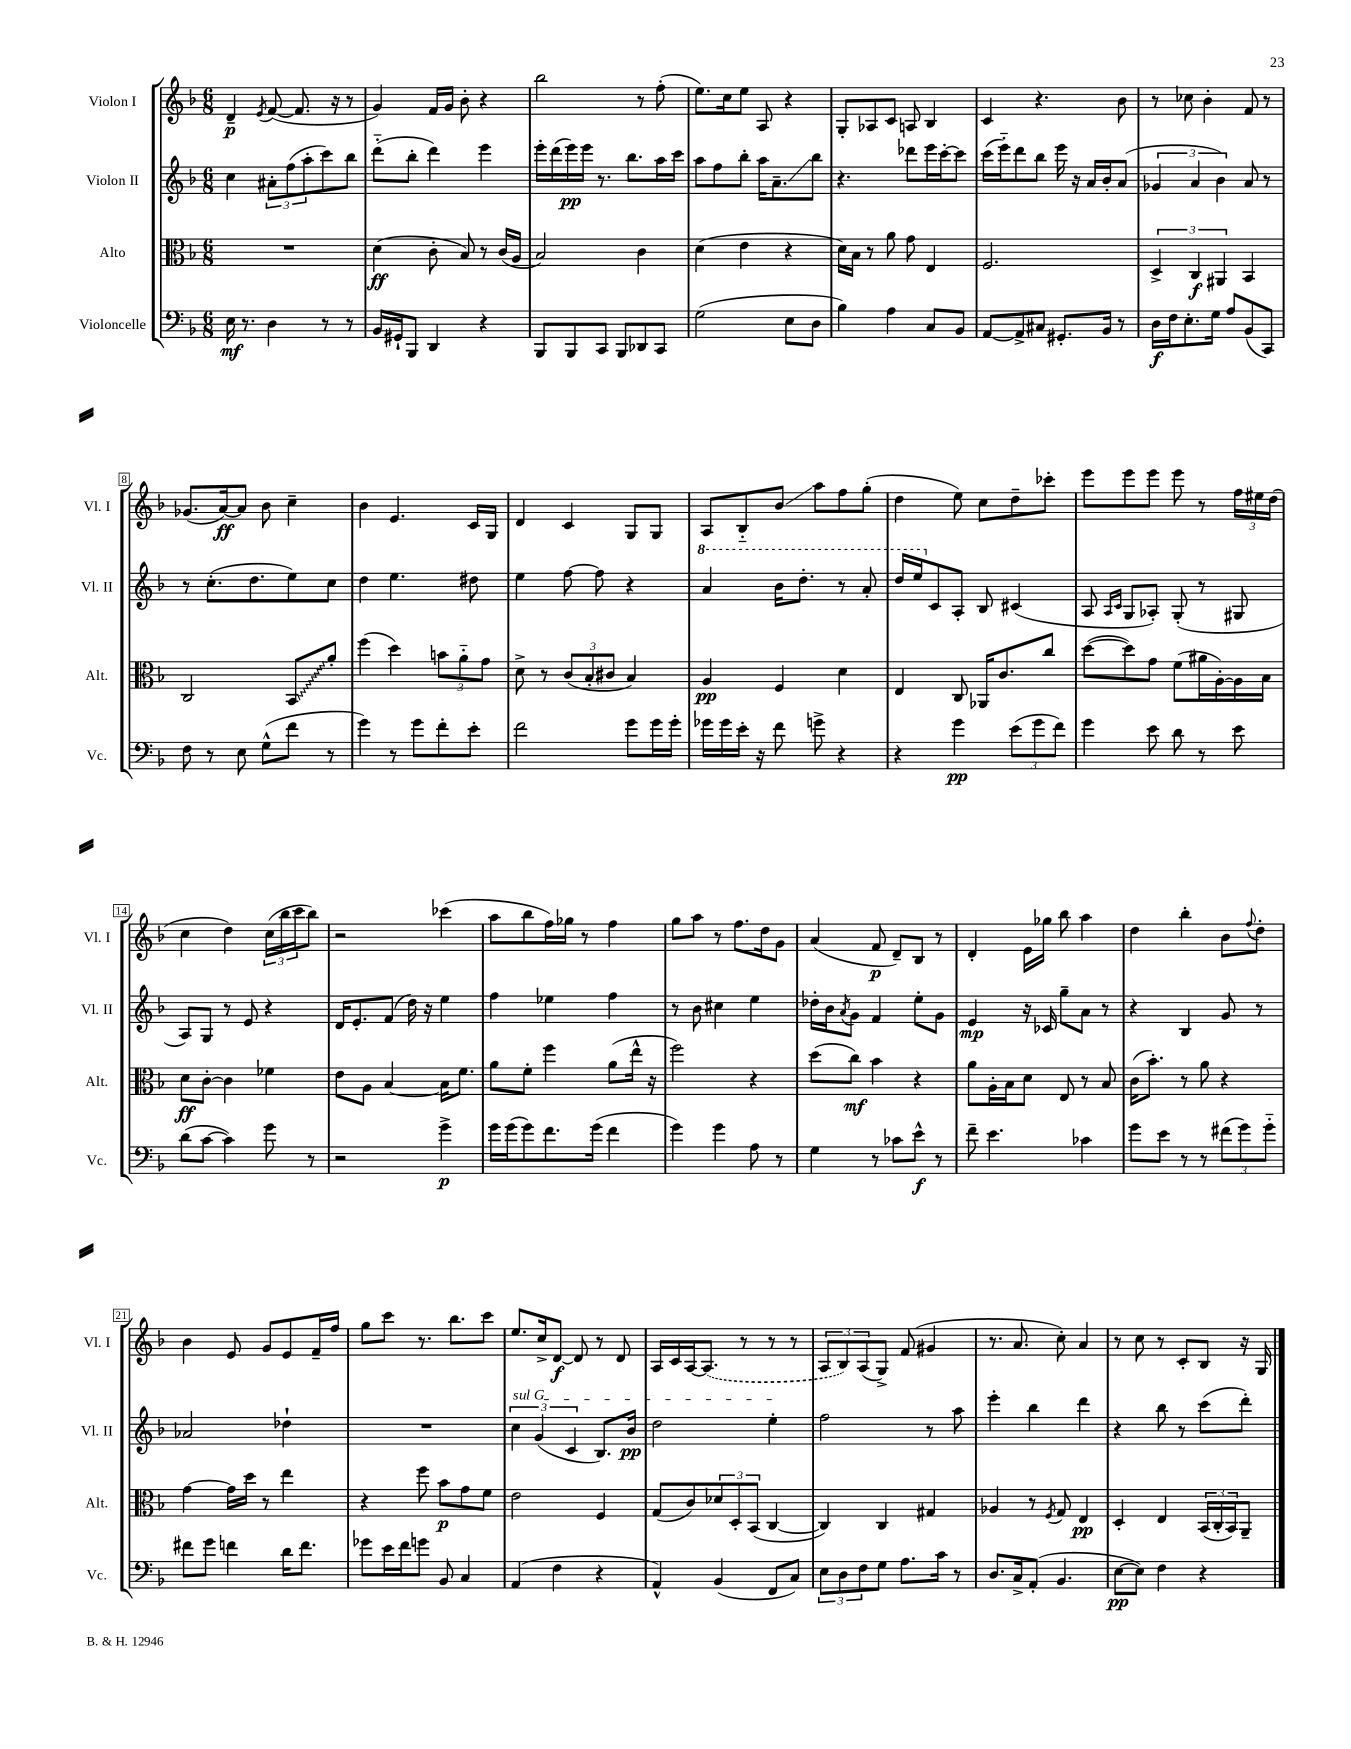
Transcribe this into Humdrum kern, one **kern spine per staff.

**kern	**kern	**kern	**kern
*staff4	*staff3	*staff2	*staff1
*clefF4	*clefC3	*clefG2	*clefG2
*k[b-]	*k[b-]	*k[b-]	*k[b-]
*M6/8	*M6/8	*M6/8	*M6/8
16E	2.r	4cc	4d~
8.r	.	.	.
.	.	.	8qe
4D	.	12a#'	([8f
.	.	(12ff	.
.	.	.	8.f]
.	.	12aa'	.
8r	.	8ccc)	.
.	.	.	16r
8r	.	8bb-	8r
=	=	=	=
16BB-	(4d	(8ddd'~	4g)
16GG#`	.	.	.
8BBB-	.	8bb-'	.
4DD	8c'	4ddd)	16f
.	.	.	16g
.	8B-)	.	8b-'
4r	8r	4eee	4r
.	(16c	.	.
.	16A	.	.
=	=	=	=
8BBB-	2B-)	16eee'	2bb-
.	.	(16ddd	.
8BBB-	.	16eee)	.
.	.	16eee	.
8CC	.	8.r	.
8BBB-	.	.	.
.	.	8.bb-	.
8DD-	4c	.	8r
8CC	.	16aa	(8ff'
.	.	16ccc	.
=	=	=	=
(2G	(4d	8aa	8.ee)
.	.	8ff	.
.	.	.	16cc
.	4e	8bb-'	8ee
.	.	16aa	8A
.	.	8.a~	.
8E	4r	.	4r
8D	.	8bb-	.
=	=	=	=
4B-)	16d)	4.r	8G'
.	16B-	.	.
.	8r	.	8A-
4A	8a	.	8c
.	8g	8ddd-	8A
8C	4E	16eee	4B-
.	.	[16ccc'	.
8BB-	.	8ccc]	.
=	=	=	=
[8AA	2.F	(16ccc	4c
.	.	16eee'~)	.
8AA^]	.	8ddd	.
8C#	.	8bb-	4.r
8.GG#'	.	16eee	.
.	.	16r	.
.	.	16a	.
16BB-	.	16b-'	.
8r	.	(8a	8b-
=	=	=	=
16D	6D^	6g-	8r
16F	.	.	.
8.E'	.	.	8cc-
.	6C	6a	.
.	.	.	4b-'
16G	.	.	.
.	6AA#	6b-)	.
8A	.	.	.
(8BB-	4BB-	8a	8f
8CC)	.	8r	8r
=	=	=	=
8F	2C	8r	(8.g-
8r	.	(8.cc'	.
.	.	.	[16a)
8E	.	.	8a]
.	.	8.dd	.
(8G^^	.	.	8b-
8f	8BB-	8ee)	4cc~
8r	8a'	8cc	.
=	=	=	=
4g)	(4ff	4dd	4b-
8r	4dd)	4.ee	4.e
8g	.	.	.
8f'	12b	.	.
.	12a'~	.	.
8e'	.	8dd#	16c
.	12g	.	.
.	.	.	16G
=	=	=	=
2f	8d^	4ee	4d
.	8r	.	.
.	(12c	[8ff	4c
.	12B-'	.	.
.	.	8ff]	.
.	12c#	.	.
8g	4B-)	4r	8G
16g	.	.	8G
16g'	.	.	.
=	=	=	=
16g-	4A	4aa	8A
16g-	.	.	.
16e'	.	.	8B-'~
16r	.	.	.
8f	4F	16bb-	8b-
.	.	8.ddd'	.
8g^	.	.	8aa
4r	4d	8r	8ff
.	.	8aa'	(8gg'
=	=	=	=
4r	4E	16ddd	4dd
.	.	16eee	.
.	.	8c	.
4g	8C	8A'	8ee)
.	16AA-	8B-	8cc
.	8.c	.	.
(12e	.	(4c#	8dd~
12g	.	.	.
.	8cc	.	8ccc-'
12f)	.	.	.
=	=	=	=
4g	([8dd	8A	8eee
.	.	16qqA	.
.	.	16qqc	.
.	8dd])	8G	8eee
8e	8g	8A-')	8eee
8d	(8f	(8G'	8eee
8r	16a#	8r	8r
.	[16A')	.	.
8e	16A]	8G#	24ff
.	.	.	24ee#
.	16B-	.	.
.	.	.	(24dd
=	=	=	=
(8d	8d	8A)	4cc
[8c	[8c'	8G	.
4c])	4c]	8r	4dd)
.	.	8e	.
8g	4f-	4r	(24cc
.	.	.	24bb-
.	.	.	24ccc
8r	.	.	8bb-)
=	=	=	=
2r	8e	16d	2r
.	.	8.e'	.
.	8A	.	.
.	[4B-	(8f	.
.	.	16dd)	.
.	.	16r	.
4g^	16B-]	4ee	(4ccc-
.	8.f	.	.
=	=	=	=
16g	8a	4ff	8aa
(16g	.	.	.
8g)	8f'	.	8bb-
8.f	4ff	4ee-	16ff)
.	.	.	16gg-
.	.	.	8r
(16g	.	.	.
4f	(8a	4ff	4ff
.	16ee^^	.	.
.	16r	.	.
=	=	=	=
4g)	2ff)	8r	8gg
.	.	8b-	8aa
4g	.	4cc#	8r
.	.	.	8.ff
8A	4r	4ee	.
.	.	.	16dd
8r	.	.	8g
=	=	=	=
4G	(8dd	16dd-'	(4a
.	.	16b-	.
.	.	8qa	.
.	8cc)	8g	.
8r	4b-	4f	8f
8c-	.	.	8d~)
8e^^	4r	8ee'	8B-
8r	.	8g	8r
=	=	=	=
8f~	8a	4e	4d'
4.e	16A'	.	.
.	16B-	.	.
.	8d	16r	16e
.	.	16c-	16gg-
.	8E	8gg~	8bb-
4c-	8r	8a	4aa
.	8B-	8r	.
=	=	=	=
8g	(16c	4r	4dd
.	8.b-')	.	.
8e	.	.	.
8r	8r	4B-	4bb-'
8r	8a	.	.
(12f#	4r	8g	8b-
12g)	.	.	.
.	.	.	8qqff
.	.	8r	8dd'
12g'~	.	.	.
=	=	=	=
8f#	[4g	2a-	4b-
8g	.	.	.
4f	16g]	.	8e
.	16dd	.	.
.	8r	.	8g
16d	4ee	4dd-`	8e
8.f	.	.	.
.	.	.	16f~
.	.	.	16ff
=	=	=	=
8g-	4r	2.r	8gg
16e	.	.	8ccc
16f	.	.	.
8g	8ff	.	8.r
8BB-	8b-	.	.
.	.	.	8.bb-
4C	8g	.	.
.	8f	.	8ccc
=	=	=	=
(4AA	2e	6cc	8.ee
.	.	(6g	.
.	.	.	16cc^
4F	.	.	[8d
.	.	6c	.
.	.	.	8d]
4r	4F	8.B-)	8r
.	.	.	8d
.	.	16b-	.
=	=	=	=
4AA^^)	(8G	2dd	16A
.	.	.	16c
.	8c)	.	[16A
.	.	.	(8.A]
(4BB-	12d-	.	.
.	12D'	.	.
.	.	.	8r
.	(12BB-	.	.
8FF	[4C	4ee'	8r
8C)	.	.	8r
=	=	=	=
12E	4C])	2ff	12A
12D	.	.	12B-)
12F	.	.	(12A
8G	4C	.	8G^)
8.A	.	.	(8f
.	4G#	8r	4g#
16c	.	.	.
8r	.	8aa	.
=	=	=	=
8.D	4A-	4eee'	8.r
16C^	.	.	8.a
(8AA'	8r	4bb-	.
.	8qF	.	.
4.BB-	8G	.	8cc')
.	4E	4ddd	4a
=	=	=	=
[8E	4D'	4r	8r
8E])	.	.	8cc
4F	4E	8bb-	8r
.	.	8r	8c'
4r	(24BB-	(8ccc	8B-
.	24C'	.	.
.	24BB-)	.	.
.	8AA~	8ddd')	16r
.	.	.	16G
==	==	==	==
*-	*-	*-	*-
